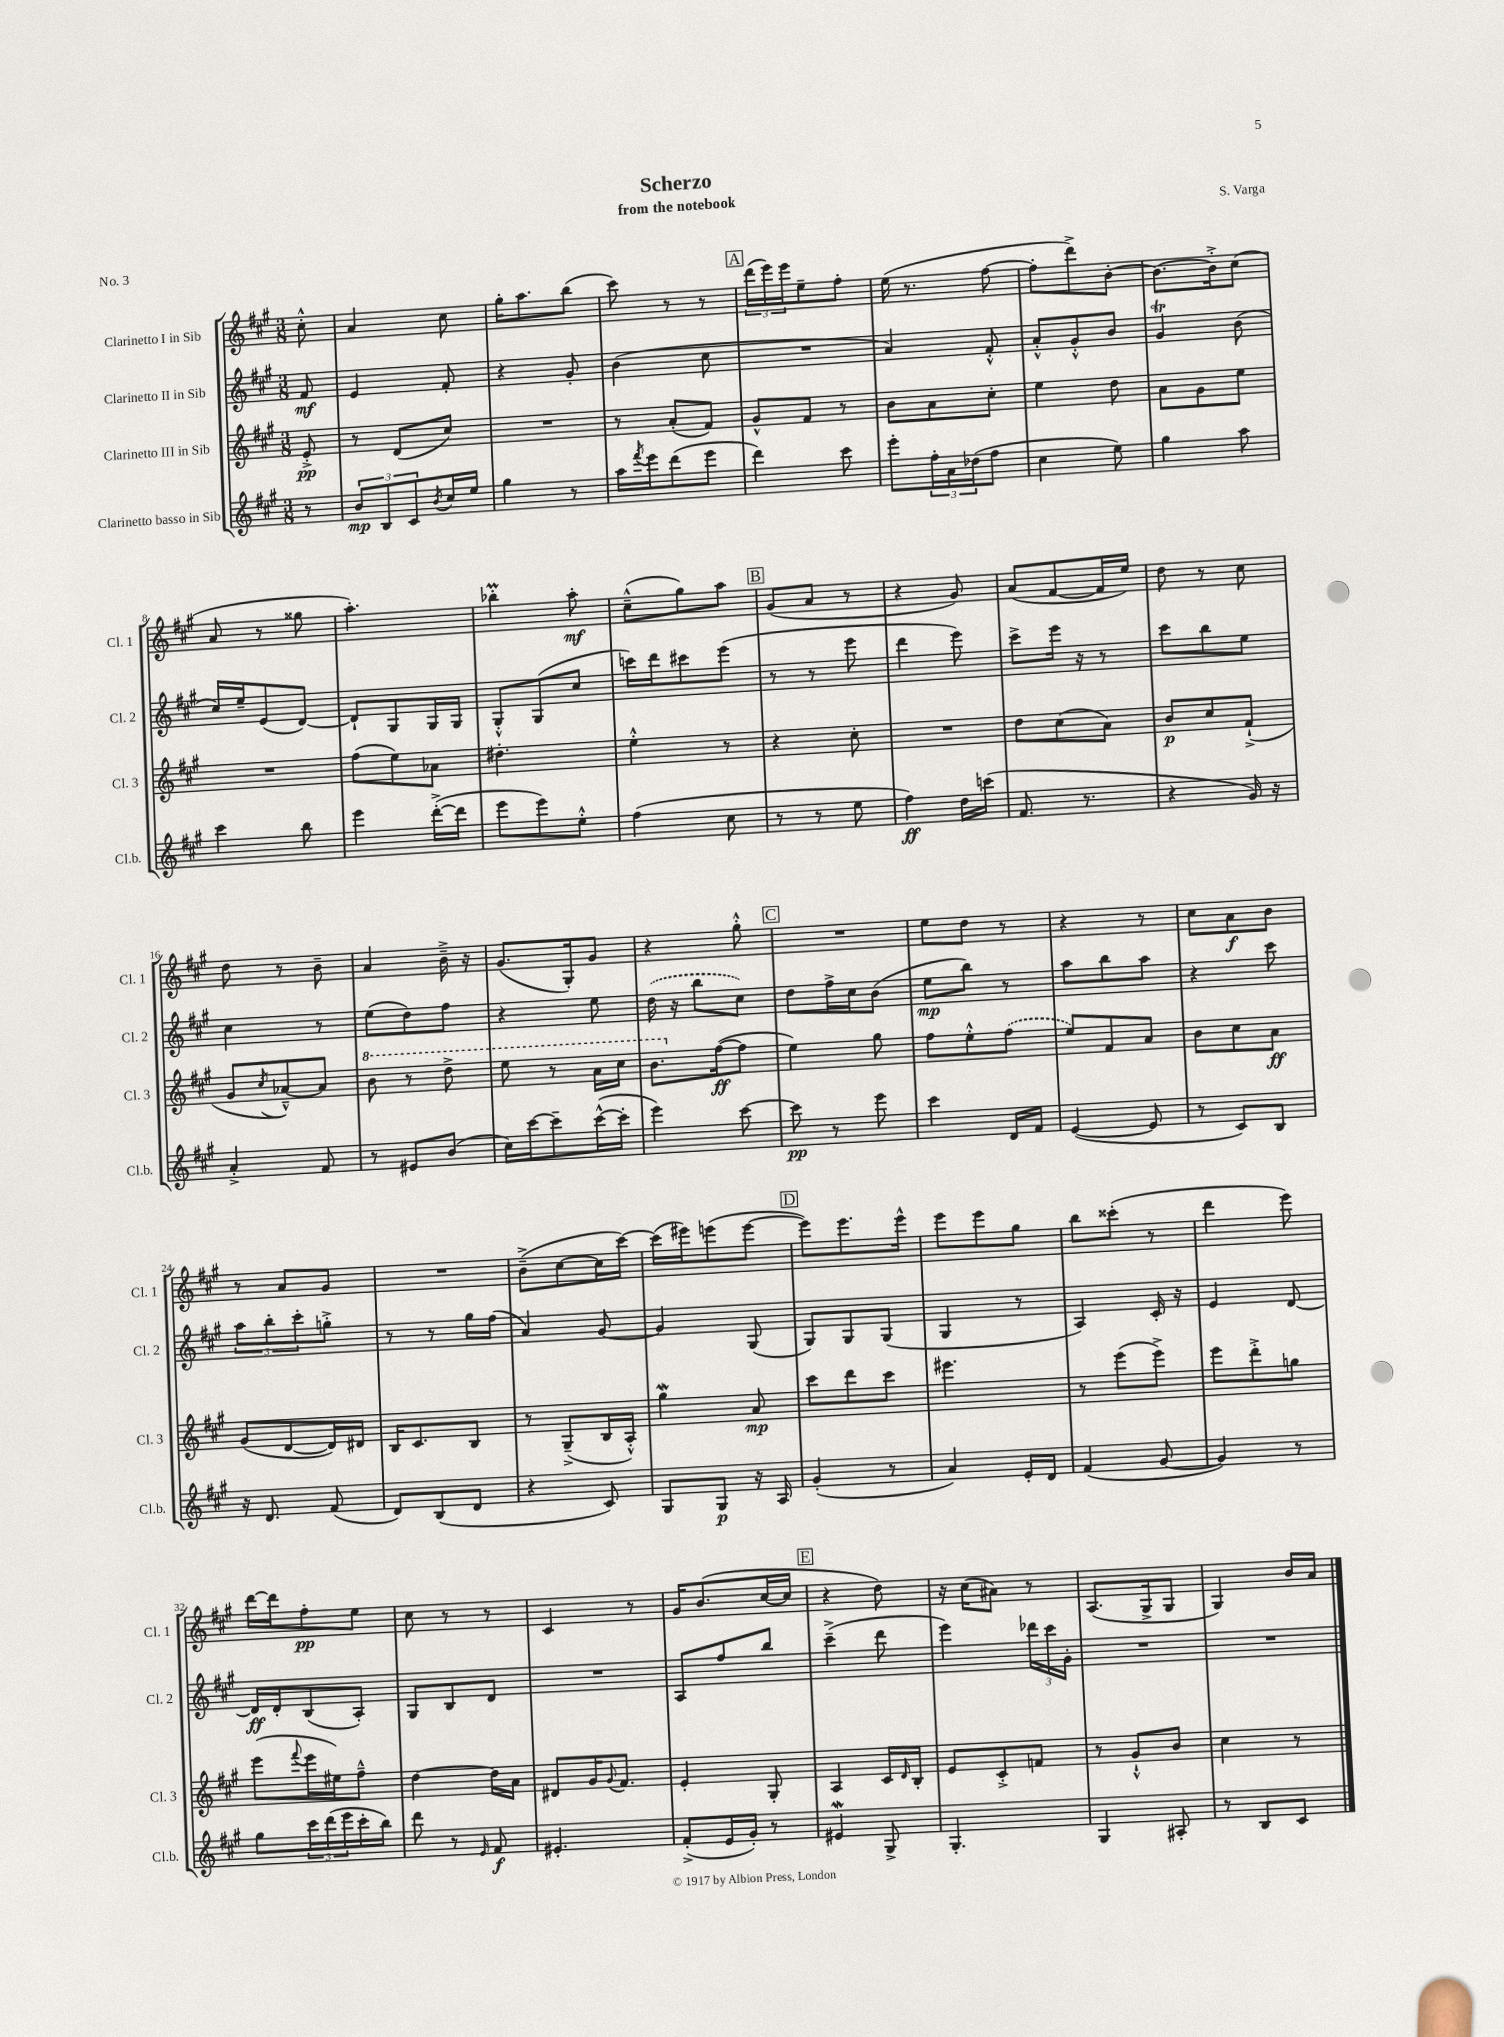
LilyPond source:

\header { title = "Scherzo" composer = "S. Varga" subtitle = "from the notebook" piece = "No. 3" }
<<
\new StaffGroup <<
\new Staff = "s0" \with { instrumentName = "Clarinetto I in Sib" shortInstrumentName = "Cl. 1" } {
    \clef treble \key a \major \numericTimeSignature \time 3/8 \partial 8
    cis''8-.-^ |
    a'4 cis''8 |
    gis''16-. a''8. b''8( |
    cis'''8) r8 r8 |
    \mark \markup { \box "A" } \tuplet 3/2 { d'''16( e'''16) e'''16 } e''8-- fis''8-. |
    e''16( r8. fis''8~ |
    fis''8-. d'''8->) b'8~-. |
    b'8.~ b'16-.-> cis''8( |
    a'8 r8 gisis''8 |
    a''4.-.) |
    bes''4-.\prall a''8-.\mf |
    cis''8---^( gis''8) a''8 |
    \mark \markup { \box "B" } gis'8( a'8 r8 |
    r4 gis'8) |
    a'8( fis'8~ fis'16 e''16) |
    d''8 r8 cis''8 |
    d''8 r8 b'8-- |
    a'4 b'16---> r16 |
    gis'8.( gis16-.) gis'8 |
    r4 gis''8-.-^ |
    \mark \markup { \box "C" } R4. |
    e''8 d''8 r8 |
    r4 r8 |
    cis''8 a'8\f b'8 |
    r8 a'8 gis'8 |
    R4. |
    b'8--->( cis''8~ cis''16 cis'''16~) |
    cis'''16( eis'''16) e'''8( e'''8~ |
    \mark \markup { \box "D" } e'''8) e'''8. e'''16-^ |
    e'''8 e'''8 gis''8 |
    b''8 cisis'''8-.( r8 |
    d'''4 e'''8) |
    d'''16~ d'''16 fis''8-.\pp e''8 |
    cis''8 r8 r8 |
    cis'4 r8 |
    gis'16 b'8.( cis''16~ cis''16 |
    \mark \markup { \box "E" } r4 d''8) |
    r16 cis''16( ais'8) r8 |
    a8.( gis16-> gis8 |
    gis4) b'16 a'16 \bar "|." |
}
\new Staff = "s1" \with { instrumentName = "Clarinetto II in Sib" shortInstrumentName = "Cl. 2" } {
    \clef treble \key a \major \numericTimeSignature \time 3/8 \partial 8
    fis'8\mf |
    e'4 fis'8-. |
    r4 gis'8-. |
    b'4( cis''8 |
    \mark \markup { \box "A" } R4. |
    a'4) fis'8-.-^ |
    a'8-.-^ gis'8-.-^ b'8 |
    gis'4\trill b'8( |
    cis''16) e''16-- e'8( d'8~) |
    d'8-! gis8 gis16 gis16 |
    gis8-.-^ gis8( cis''8 |
    c'''16) d'''16 cis'''8 e'''8( |
    \mark \markup { \box "B" } r8 r8 e'''8 |
    d'''4 e'''8) |
    cis'''8-> e'''16 r16 r8 |
    cis'''8 b''8 e''8 |
    cis''4 r8 |
    e''8( d''8) fis''8 |
    r4 e''8 |
    \once \slurDashed d''16( r16 b''8 cis''8) |
    \mark \markup { \box "C" } d''8 fis''16-> cis''16 b'8( |
    e''8\mp b''8) r8 |
    a''8 b''8 a''8 |
    r4 cis'''8 |
    \tuplet 3/2 { a''8 b''8-. cis'''8-. } g''8-.-> |
    r8 r8 gis''16 fis''16( |
    a'4) gis'8~ |
    gis'4 gis8( |
    \mark \markup { \box "D" } gis8) gis8 gis8( |
    gis4 r8 |
    a4) cis'16-. r16 |
    e'4 d'8~ |
    d'16\ff d'16-. b8( a8-.) |
    gis8 b8 d'8 |
    R4. |
    a8 fis''8 b''8 |
    \mark \markup { \box "E" } cis'''4--->( d'''8 |
    e'''4) \tuplet 3/2 { des'''16 cis'''16 gis'16-. } |
    R4. |
    R4. \bar "|." |
}
\new Staff = "s2" \with { instrumentName = "Clarinetto III in Sib" shortInstrumentName = "Cl. 3" } {
    \clef treble \key a \major \numericTimeSignature \time 3/8 \partial 8
    e'8-.->\pp |
    r8 d'8( cis''8) |
    R4. |
    r8 a'8-.( fis'8) |
    \mark \markup { \box "A" } gis'8-^ fis'8 r8 |
    b'8 a'8 cis''8-. |
    e''4 d''8 |
    a'8 gis'8 e''8 |
    R4. |
    fis''8( e''8) aes'8 |
    dis''4.-. |
    e''4-.-^ r8 |
    \mark \markup { \box "B" } r4 cis''8-. |
    R4. |
    d''8 cis''8( a'8) |
    b'8\p cis''8 fis'8-!->( |
    gis'8 \acciaccatura { cis''8 } aes'8~---^) aes'8 |
    \ottava #1 b''8 r8 d'''8-> |
    e'''8 r8 a''16 cis'''16 |
    b''8. \ottava #0 fis''16~\ff( fis''8 |
    \mark \markup { \box "C" } e''4) gis''8 |
    fis''8 e''8-.-^ \once \slurDashed fis''8( |
    e''8) fis'8 a'8 |
    b'8 cis''8 a'8\ff |
    gis'8( d'8~ d'16) dis'16 |
    b16 cis'8. b8 |
    r8 gis8--->( b16 a16-.-^) |
    gis''4\mordent a'8\mp |
    \mark \markup { \box "D" } cis'''8 d'''8 cis'''8 |
    eis'''4. |
    r8 e'''8( e'''8->) |
    e'''8 d'''8-.-> g''8 |
    e'''8( \appoggiatura { fis'''8 } e'''16 eis''16) fis''8---^ |
    d''4~ d''16 a'16 |
    dis'8 gis'16 \appoggiatura { gis'8 } fis'8. |
    e'4-. gis8-. |
    \mark \markup { \box "E" } a4 cis'16 \grace { d'16 } b16-. |
    e'8 cis'8-.-> f'8 |
    r8 gis'8-!-^ b'8 |
    cis''4 r8 \bar "|." |
}
\new Staff = "s3" \with { instrumentName = "Clarinetto basso in Sib" shortInstrumentName = "Cl.b." } {
    \clef treble \key a \major \numericTimeSignature \time 3/8 \partial 8
    r8 |
    \tuplet 3/2 { b'8\mp b8 cis'8 } \acciaccatura { b'8 } cis''16 e''16 |
    gis''4 r8 |
    a''16 \acciaccatura { fis'''8 } e'''16 d'''8( e'''8 |
    \mark \markup { \box "A" } d'''4) cis'''8 |
    e'''8-. \tuplet 3/2 { fis''16-. a'16 des''16( } fis''8 |
    cis''4 e''8) |
    gis''4 a''8 |
    cis'''4 b''8 |
    e'''4 d'''16~-.->( d'''16 |
    e'''8 e'''8) e''8-.-^ |
    fis''4( cis''8 |
    \mark \markup { \box "B" } r8 r8 e''8 |
    fis''4\ff) d''16 c'''16( |
    fis'8. r8. |
    r4 gis'16) r16 |
    a'4-.-> fis'8 |
    r8 eis'8 b'8( |
    cis''16) cis'''16~ cis'''8-- cis'''16~-^( cis'''16-. |
    e'''4) cis'''8~ |
    \mark \markup { \box "C" } cis'''8\pp r8 e'''8 |
    cis'''4 d'16 fis'16 |
    e'4~( e'8 |
    r8 cis'8) b8 |
    r16 d'8. fis'8( |
    d'8) b8( d'8 |
    r4 cis'8) |
    gis8 gis8\p r16 a16 |
    \mark \markup { \box "D" } gis'4-.( r8 |
    a'4) e'16-. d'16 |
    fis'4( gis'8~ |
    gis'4) r8 |
    gis''8 \tuplet 3/2 { cis'''16 d'''16( e'''16 } cis'''16-. b''16) |
    d'''8 r8 \grace { e'16 } fis'8\f |
    eis'4.-. |
    fis'8-.->( e'16 gis'16-.) r8 |
    \mark \markup { \box "E" } eis'4\mordent gis8-> |
    gis4.-. |
    gis4 ais8-. |
    r8 b8 cis'8 \bar "|." |
}
>>
>>
